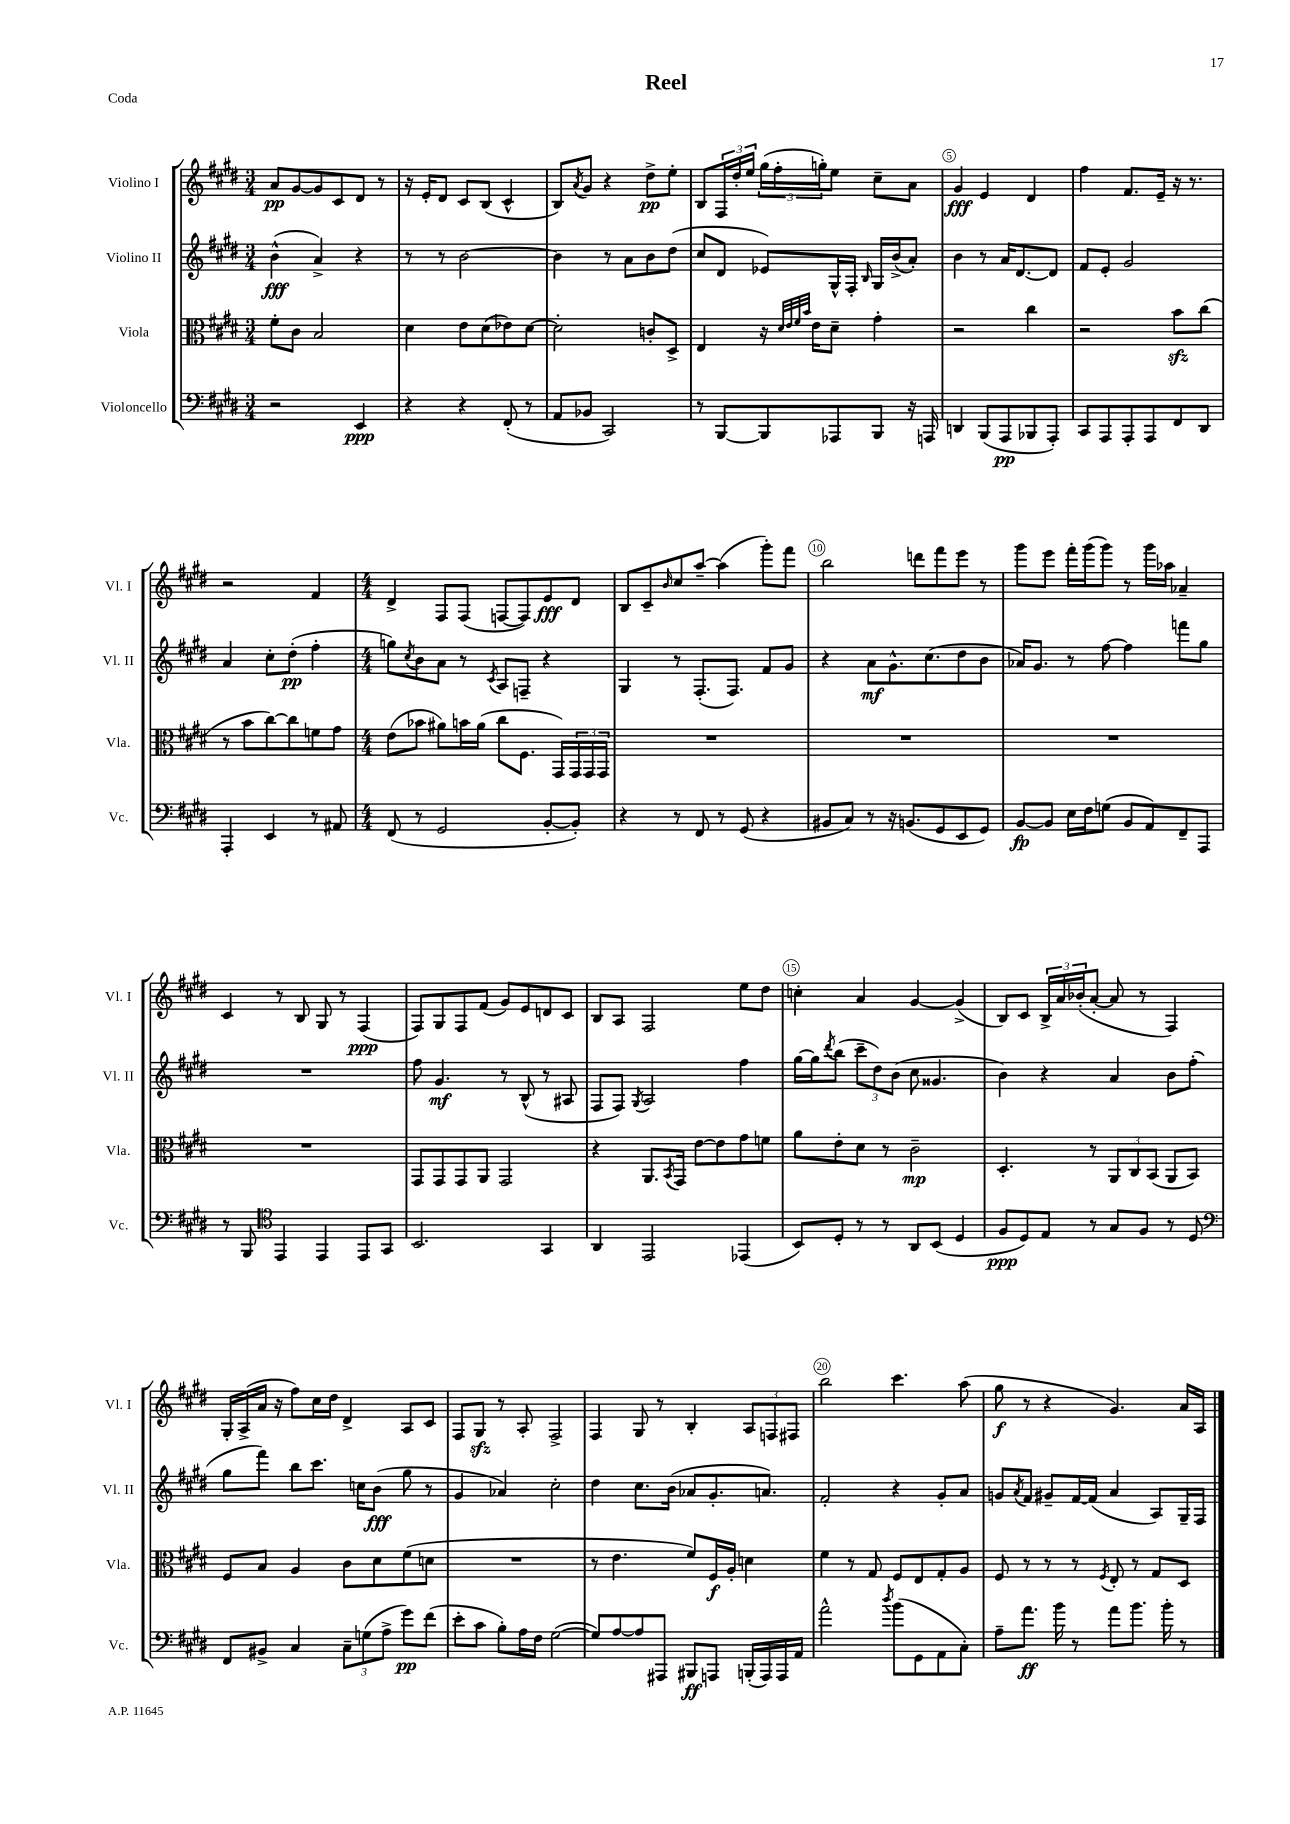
\header { title = "Reel" piece = "Coda" }
<<
\new StaffGroup <<
\new Staff = "s0" \with { instrumentName = "Violino I" shortInstrumentName = "Vl. I" } {
    \clef treble \key e \major \numericTimeSignature \time 3/4
    a'8\pp gis'8~ gis'8 cis'8 dis'8 r8 |
    r16 e'16-. dis'8 cis'8 b8( cis'4-^ |
    b8) \acciaccatura { a'8 } gis'8 r4 dis''8->\pp e''8-. |
    b8 \tuplet 3/2 { fis16 dis''16-. e''16 } \tuplet 3/2 { gis''16( fis''16-. g''16-.) } e''8 cis''8-- a'8 |
    gis'4\fff e'4 dis'4 |
    fis''4 fis'8. e'16-- r16 r8. |
    r2 fis'4 |
    \numericTimeSignature \time 4/4 dis'4-> fis8 fis8( f8~ f8) e'8\fff dis'8 |
    b8 cis'8-- \grace { b'16 } cis''8 a''8~-- a''4( gis'''8-.) fis'''8 |
    b''2 d'''8 fis'''8 e'''8 r8 |
    gis'''8 e'''8 fis'''16-. gis'''16( gis'''8) r8 gis'''16 aes''16 aes'4-- |
    cis'4 r8 b8 gis8 r8 fis4\ppp( |
    fis8) gis8 fis8 fis'8( gis'8) e'8 d'8 cis'8 |
    b8 a8 fis2 e''8 dis''8 |
    c''4-. a'4 gis'4~ gis'4->( |
    b8) cis'8 \tuplet 3/2 { b16-> a'16 bes'16-.( } a'8~-. a'8 r8 fis4) |
    gis16-. a16->( a'16 r16 fis''8) cis''16 dis''16 dis'4-> a8 cis'8 |
    fis8 gis8\sfz r8 a8-. fis2-> |
    fis4 gis8 r8 b4-. \tuplet 3/2 { a8 f8 fis8 } |
    b''2 cis'''4. a''8( |
    gis''8\f r8 r4 gis'4.) a'16 a16 \bar "|." |
}
\new Staff = "s1" \with { instrumentName = "Violino II" shortInstrumentName = "Vl. II" } {
    \clef treble \key e \major \numericTimeSignature \time 3/4
    b'4-^\fff( a'4->) r4 |
    r8 r8 b'2~ |
    b'4 r8 a'8 b'8 dis''8( |
    cis''8 dis'8 ees'8) gis16-^ fis16-. \grace { b16 } gis16 b'16->( a'8-.) |
    b'4 r8 a'16 dis'8.~ dis'8 |
    fis'8 e'8-. gis'2 |
    a'4 cis''8-. dis''8-.\pp( fis''4-. |
    \numericTimeSignature \time 4/4 g''8) \acciaccatura { cis''8 } b'8 a'8 r8 \acciaccatura { cis'8 } a8 f8-- r4 |
    gis4 r8 fis8.-.( fis8.) fis'8 gis'8 |
    r4 a'8\mf gis'8.-^ cis''8.( dis''8 b'8 |
    aes'16) gis'8. r8 fis''8~ fis''4 f'''8 gis''8 |
    R1 |
    fis''8 gis'4.\mf r8 b8-^( r8 ais8 |
    fis8 fis8) \acciaccatura { gis8 } a2 fis''4 |
    gis''16~ gis''16 \acciaccatura { dis'''8 } b''8( \tuplet 3/2 { cis'''8-- dis''8) b'8( } cis''8 gisis'4. |
    b'4) r4 a'4 b'8 fis''8-.( |
    gis''8 fis'''8) b''8 cis'''8. c''16 b'8\fff( gis''8 r8 |
    gis'4 aes'4) cis''2-. |
    dis''4 cis''8. b'16( aes'8 gis'8.-. a'8.) |
    fis'2-. r4 gis'8-. a'8 |
    g'8 \acciaccatura { a'8 } fis'8 gis'8-- fis'16~ fis'16( a'4 a8) gis16-- fis16 \bar "|." |
}
\new Staff = "s2" \with { instrumentName = "Viola" shortInstrumentName = "Vla." } {
    \clef alto \key e \major \numericTimeSignature \time 3/4
    fis'8-. cis'8 b2 |
    dis'4 e'8 dis'8( ees'8) dis'8~ |
    dis'2-. c'8-. dis8-> |
    e4 r16 \grace { dis'32 e'32 fis'32 b'32 } e'16 dis'8-- gis'4-. |
    r2 cis''4 |
    r2 b'8\sfz cis''8( |
    r8 b'8 cis''8~) cis''8 f'8 gis'8 |
    \numericTimeSignature \time 4/4 e'8( bes'8 ais'8) b'16 ais'16( cis''8 fis8. gis,16) \tuplet 3/2 { gis,16 gis,16 gis,16 } |
    R1 |
    R1 |
    R1 |
    R1 |
    gis,8 gis,8 gis,8 a,8 gis,2 |
    r4 a,8. \acciaccatura { b,8 } gis,16 e'8~ e'8 gis'8 f'8 |
    a'8 e'8-. dis'8 r8 cis'2--\mp |
    dis4.-. r8 \tuplet 3/2 { a,8 cis8 b,8( } a,8 b,8) |
    fis8 b8 a4 cis'8 dis'8 fis'8( d'8 |
    R1 |
    r8 e'4. fis'8) fis16\f a16-. d'4 |
    fis'4 r8 gis8 fis8 e8 gis8-. a8 |
    fis8 r8 r8 r8 \acciaccatura { fis8 } e8-. r8 gis8 dis8 \bar "|." |
}
\new Staff = "s3" \with { instrumentName = "Violoncello" shortInstrumentName = "Vc." } {
    \clef bass \key e \major \numericTimeSignature \time 3/4
    r2 e,4\ppp |
    r4 r4 fis,8-.( r8 |
    a,8 bes,8 cis,2) |
    r8 b,,8~ b,,8 aes,,8 b,,8 r16 a,,16 |
    d,4 b,,8( a,,8\pp bes,,8 a,,8-.) |
    cis,8 a,,8 a,,8-. a,,8 fis,8 dis,8 |
    a,,4-. e,4 r8 ais,8 |
    \numericTimeSignature \time 4/4 fis,8( r8 gis,2 b,8~-. b,8-.) |
    r4 r8 fis,8 r8 gis,8( r4 |
    bis,8 cis8) r8 r16 b,8.( gis,8 e,8 gis,8) |
    b,8~\fp b,8 e16 fis16 g8( b,8 a,8) fis,8-- a,,8 |
    r8 b,,8 \clef tenor e,4 e,4 e,8 gis,8 |
    b,2. gis,4 |
    a,4 e,2 ees,4( |
    b,8) dis8-. r8 r8 a,8 b,8( dis4 |
    fis8\ppp dis8) e8 r8 gis8 fis8 r8 dis8 |
    \clef bass fis,8 bis,8-> cis4 \tuplet 3/2 { cis8-- g8( a8-> } gis'8\pp) fis'8( |
    e'8-. cis'8 b8-.) a16 fis16 gis2~( |
    gis8) a8~ a8 ais,,8 bis,,8\ff a,,8 b,,16-.( a,,16) a,,16 a,16 |
    a'2-^ \acciaccatura { dis''8 } b'8( gis,8 a,8 cis8-.) |
    a8-- a'8.\ff b'16 r8 a'8 b'8. b'16-. r8 \bar "|." |
}
>>
>>
\layout { \context { \Score \override BarNumber.break-visibility = ##(#f #t #t) barNumberVisibility = #(every-nth-bar-number-visible 5) \override BarNumber.stencil = #(make-stencil-circler 0.1 0.3 ly:text-interface::print) } }
